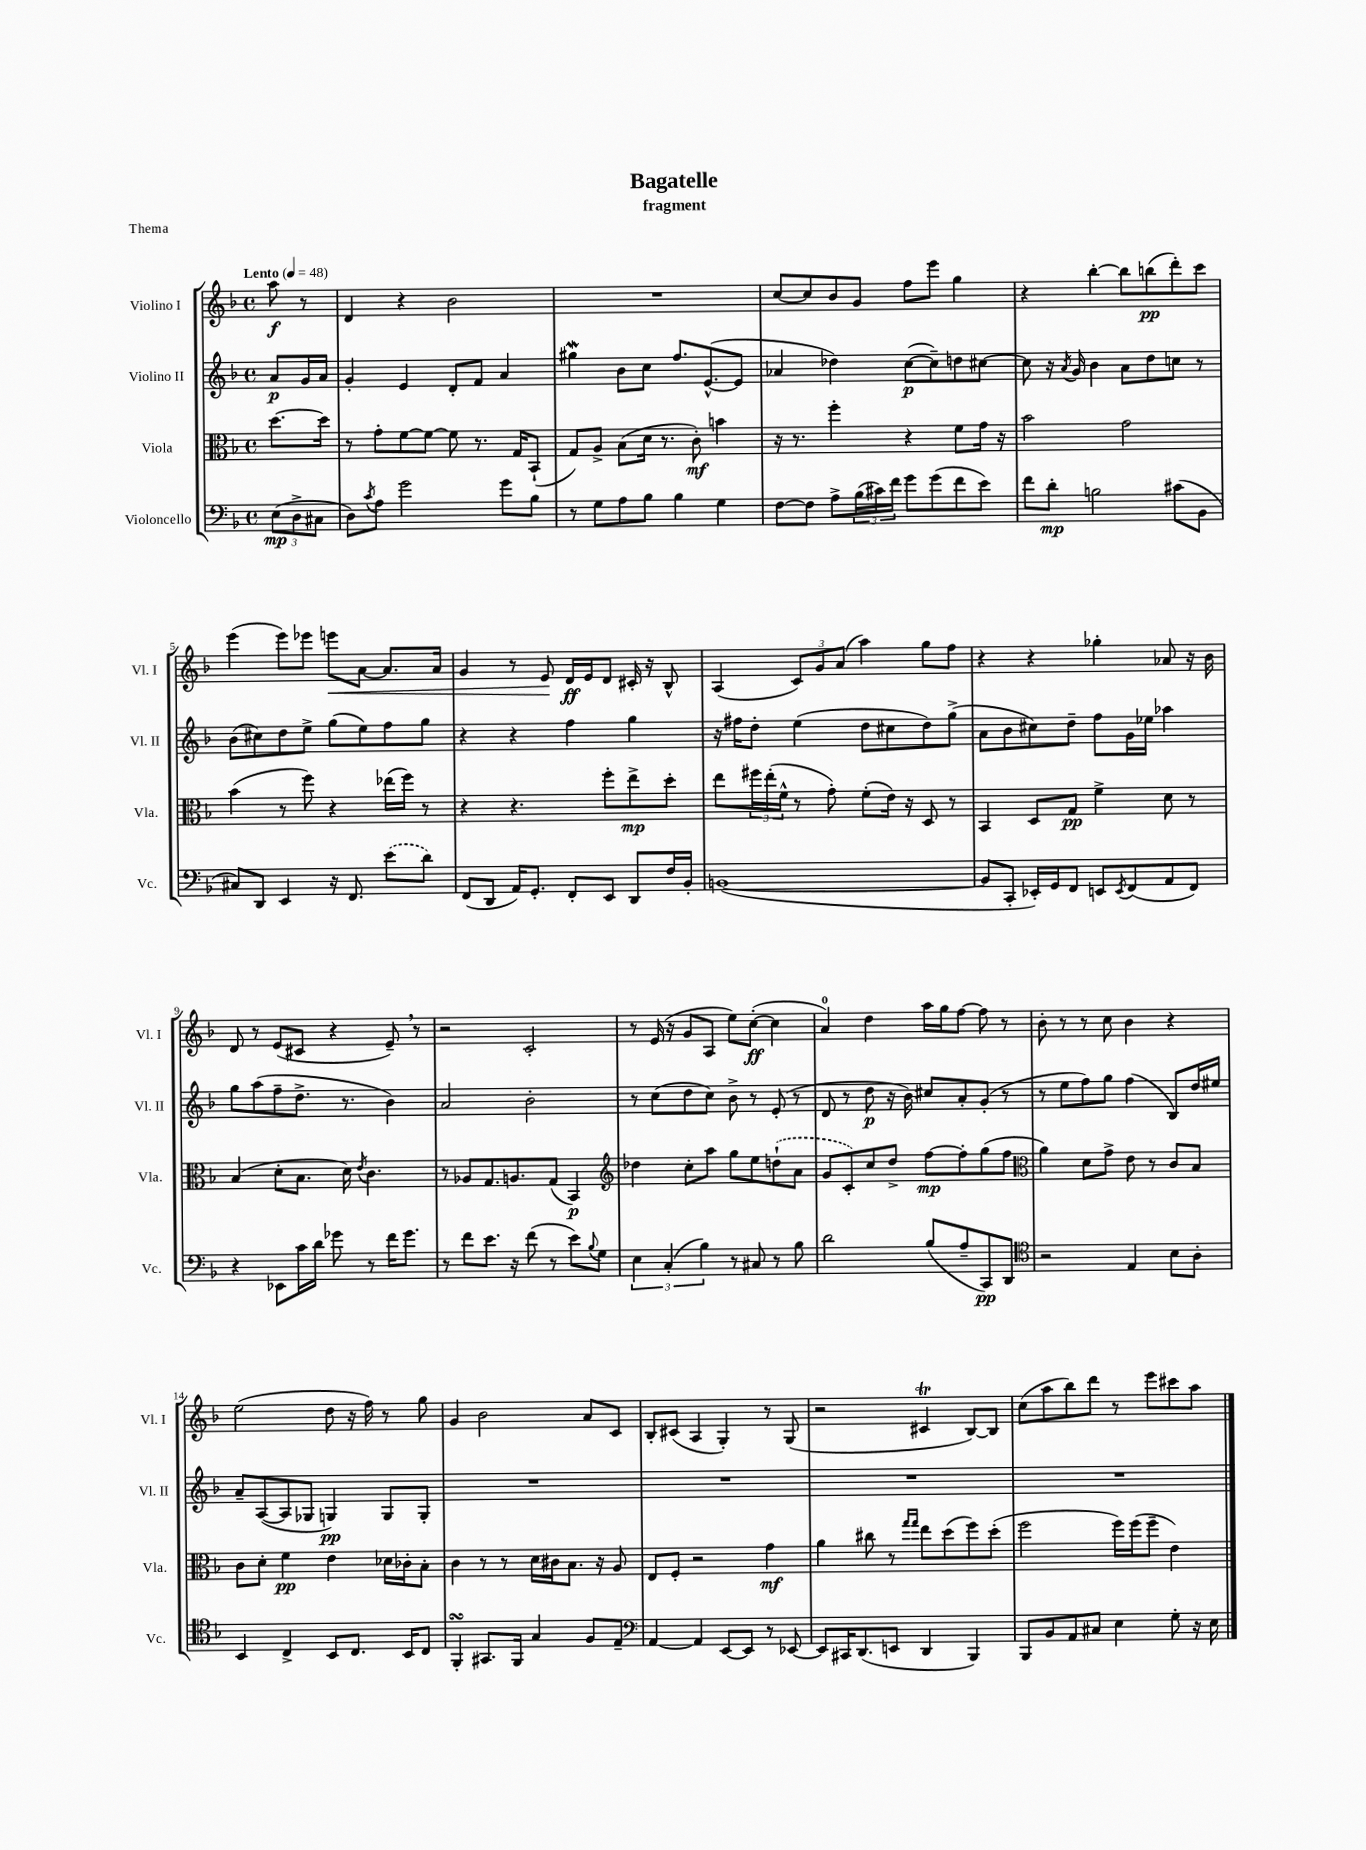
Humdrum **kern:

**kern	**kern	**kern	**kern
*staff4	*staff3	*staff2	*staff1
*clefF4	*clefC3	*clefG2	*clefG2
*k[b-]	*k[b-]	*k[b-]	*k[b-]
*M4/4	*M4/4	*M4/4	*M4/4
*met(c)	*met(c)	*met(c)	*met(c)
*MM48	*MM48	*MM48	*MM48
(12E	[8.dd	8a	8aa
12D^	.	.	.
.	.	16g	8r
12C#	.	.	.
.	16dd]	16a	.
=	=	=	=
8D)	8r	4g'	4d
8qc	.	.	.
8A	8g'	.	.
2g	[8f	4e	4r
.	8f_	.	.
.	8f]	8d'	2b-
.	8.r	8f	.
8g	.	4a	.
.	16G	.	.
8B-	(8BB-`	.	.
=	=	=	=
8r	8G)	4gg#	1r
8G	8A^	.	.
8A	(8B-	8b-	.
8B-	16d	8cc	.
.	8.r	.	.
4B-	.	8.ff	.
.	8c')	.	.
.	.	([8.e^^	.
4G	4b	.	.
.	.	8e]	.
=	=	=	=
[8F	16r	4a-	[8cc
.	8.r	.	.
8F]	.	.	8cc]
8A^	4ff'	4dd-)	8b-
(24B-	.	.	8g
24c#)	.	.	.
24f	.	.	.
8g	4r	([8cc	8ff
(8g	.	8cc~])	8eee
8f	8f	8dd	4gg
8e)	16g	[8cc#	.
.	16r	.	.
=	=	=	=
8f	2b-	8cc#]	4r
8d'	.	16r	.
.	.	8qa	.
.	.	16g	.
2B	.	4b-	[4bb-'
.	2g	8a	8bb-]
.	.	8dd	(8bb
(8c#	.	8cc	8ddd')
8BB-	.	8r	8ccc
=	=	=	=
8C#)	(4b-	(8b-	(4eee
8DD	.	8cc#)	.
4EE	8r	8dd	8eee)
.	8ff)	8ee^	8eee-
16r	4r	(8gg	8eee
8.FF	.	.	.
.	.	8ee)	[8a
(8e	(16ee-	8ff	8.a]
.	16ff)	.	.
8d)	8r	8gg	.
.	.	.	16a
=	=	=	=
(8FF	4r	4r	4g
8DD	.	.	.
16AA)	4.r	4r	8r
8.GG'	.	.	.
.	.	.	8e
8FF'	.	4ff	16d
.	.	.	16e
8EE	8ff'	.	8d
8DD	8ee^	4gg	16c#'
.	.	.	16r
16F	8dd'	.	8B-^^
16BB-'	.	.	.
=	=	=	=
([1BB	8ee	16r	(4A
.	.	16ff#	.
.	24ff#	8dd'	.
.	(24ee'	.	.
.	24f^^	.	.
.	8r	(4ee	12c)
.	.	.	12g
.	8g')	.	.
.	.	.	(12a
.	(8f'	8dd	4aa)
.	16e)	8cc#	.
.	16r	.	.
.	8D	8dd)	8gg
.	8r	(8gg^	8ff
=	=	=	=
8BB]	4BB-	8a	4r
8CC'	.	8b-	.
16EE-')	8D	8cc#)	4r
16GG	.	.	.
8FF	8G	8dd~	.
8EE	4f^	8ff	4gg-'
8qEE	.	.	.
(8FF	.	16g	.
.	.	16ee-	.
8AA	8d	4aa-	8a-
8FF)	8r	.	16r
.	.	.	16b-
=	=	=	=
4r	(4B-	8gg	8d
.	.	(8aa	8r
8EE-	8d'	8ff~	(8e
16c	8.B-	8.dd^	8c#
16d	.	.	.
8g-	.	.	4r
.	16d)	8.r	.
.	8qe	.	.
8r	4.c	.	.
16f	.	4b-)	8e~)
8.g-	.	.	.
.	.	.	8r
=	=	=	=
8r	8r	2a	2r
8f	8A-	.	.
8.e	8.G	.	.
16r	8.A	.	.
(8f	.	2b-'	2c'
8r	(8G	.	.
8e)	4BB-)	.	.
8qqB-	.	.	.
8G	.	.	.
=	=	=	=
*	*clefG2	*	*
6E	4dd-	8r	8r
.	.	(8cc	(16e
(6C'	.	.	.
.	.	.	16r
.	8cc'	8dd	8g
6B-)	.	.	.
.	8aa	8cc)	8A
8r	8gg	8b-^	8ee)
8C#	8ee	8r	([8cc'
8r	(8dd`	(8e'	4cc]
8B-	8a	8r	.
=	=	=	=
2d	8g	8d	4a)
.	8c')	8r	.
.	8cc	8dd	4dd
.	8dd^	16r	.
.	.	16b-)	.
(8B-	[8ff	8cc#	16aa
.	.	.	16gg
8A~	8ff']	8a'	[8ff
8CC)	(8gg	(8g'	8ff]
8DD	8ff	8r	8r
=	=	=	=
*clefC4	*clefC3	*	*
2r	4a)	8r	8b-'
.	.	8ee	8r
.	8d	8ff)	8r
.	8g^	8gg	8cc
4E	8e	(4ff	4b-
.	8r	.	.
8B-	8c	8B-)	4r
8A'	8B-	16dd	.
.	.	16ee#	.
=	=	=	=
4BB-	8c	8a~	(2ee
.	8d'	([8A	.
4C^	4f	8A]	.
.	.	8G-	.
8BB-	4e	4G)	8dd
8.C	.	.	16r
.	.	.	16ff)
.	16d-	8G	8r
16BB-	16c-'	.	.
8C	8B-'	8G'	8gg
=	=	=	=
4FF'	4c	1r	4g
8.GG#	8r	.	2b-
.	8r	.	.
16FF	.	.	.
4G	16d	.	.
.	16c#	.	.
.	8.B-	.	.
8F	.	.	8a
.	16r	.	.
8E~	8A	.	8c
=	=	=	=
*clefF4	*	*	*
[4AA	8E	1r	8B-'
.	8F'	.	(8c#
4AA]	2r	.	4A
[8EE	.	.	4G')
8EE]	.	.	.
8r	4g	.	8r
[8EE-	.	.	(8G
=	=	=	=
8EE-]	4a	1r	2r
16CC#	.	.	.
(8.DD	.	.	.
.	8cc#	.	.
8EE	8r	.	.
.	16qqgg	.	.
.	16qqgg	.	.
4DD	8ee	.	4c#
.	(8dd	.	.
4BBB-)	8ff)	.	[8B-)
.	(8dd'	.	8B-]
=	=	=	=
8BBB-	2ff	1r	(8cc
8BB-	.	.	8aa
8AA	.	.	8bb-)
8C#	.	.	8ddd
4E	16ff)	.	8r
.	(16ff	.	.
.	8ff~	.	8eee
8G'	4e)	.	8ccc#
16r	.	.	8aa
16E	.	.	.
==	==	==	==
*-	*-	*-	*-
